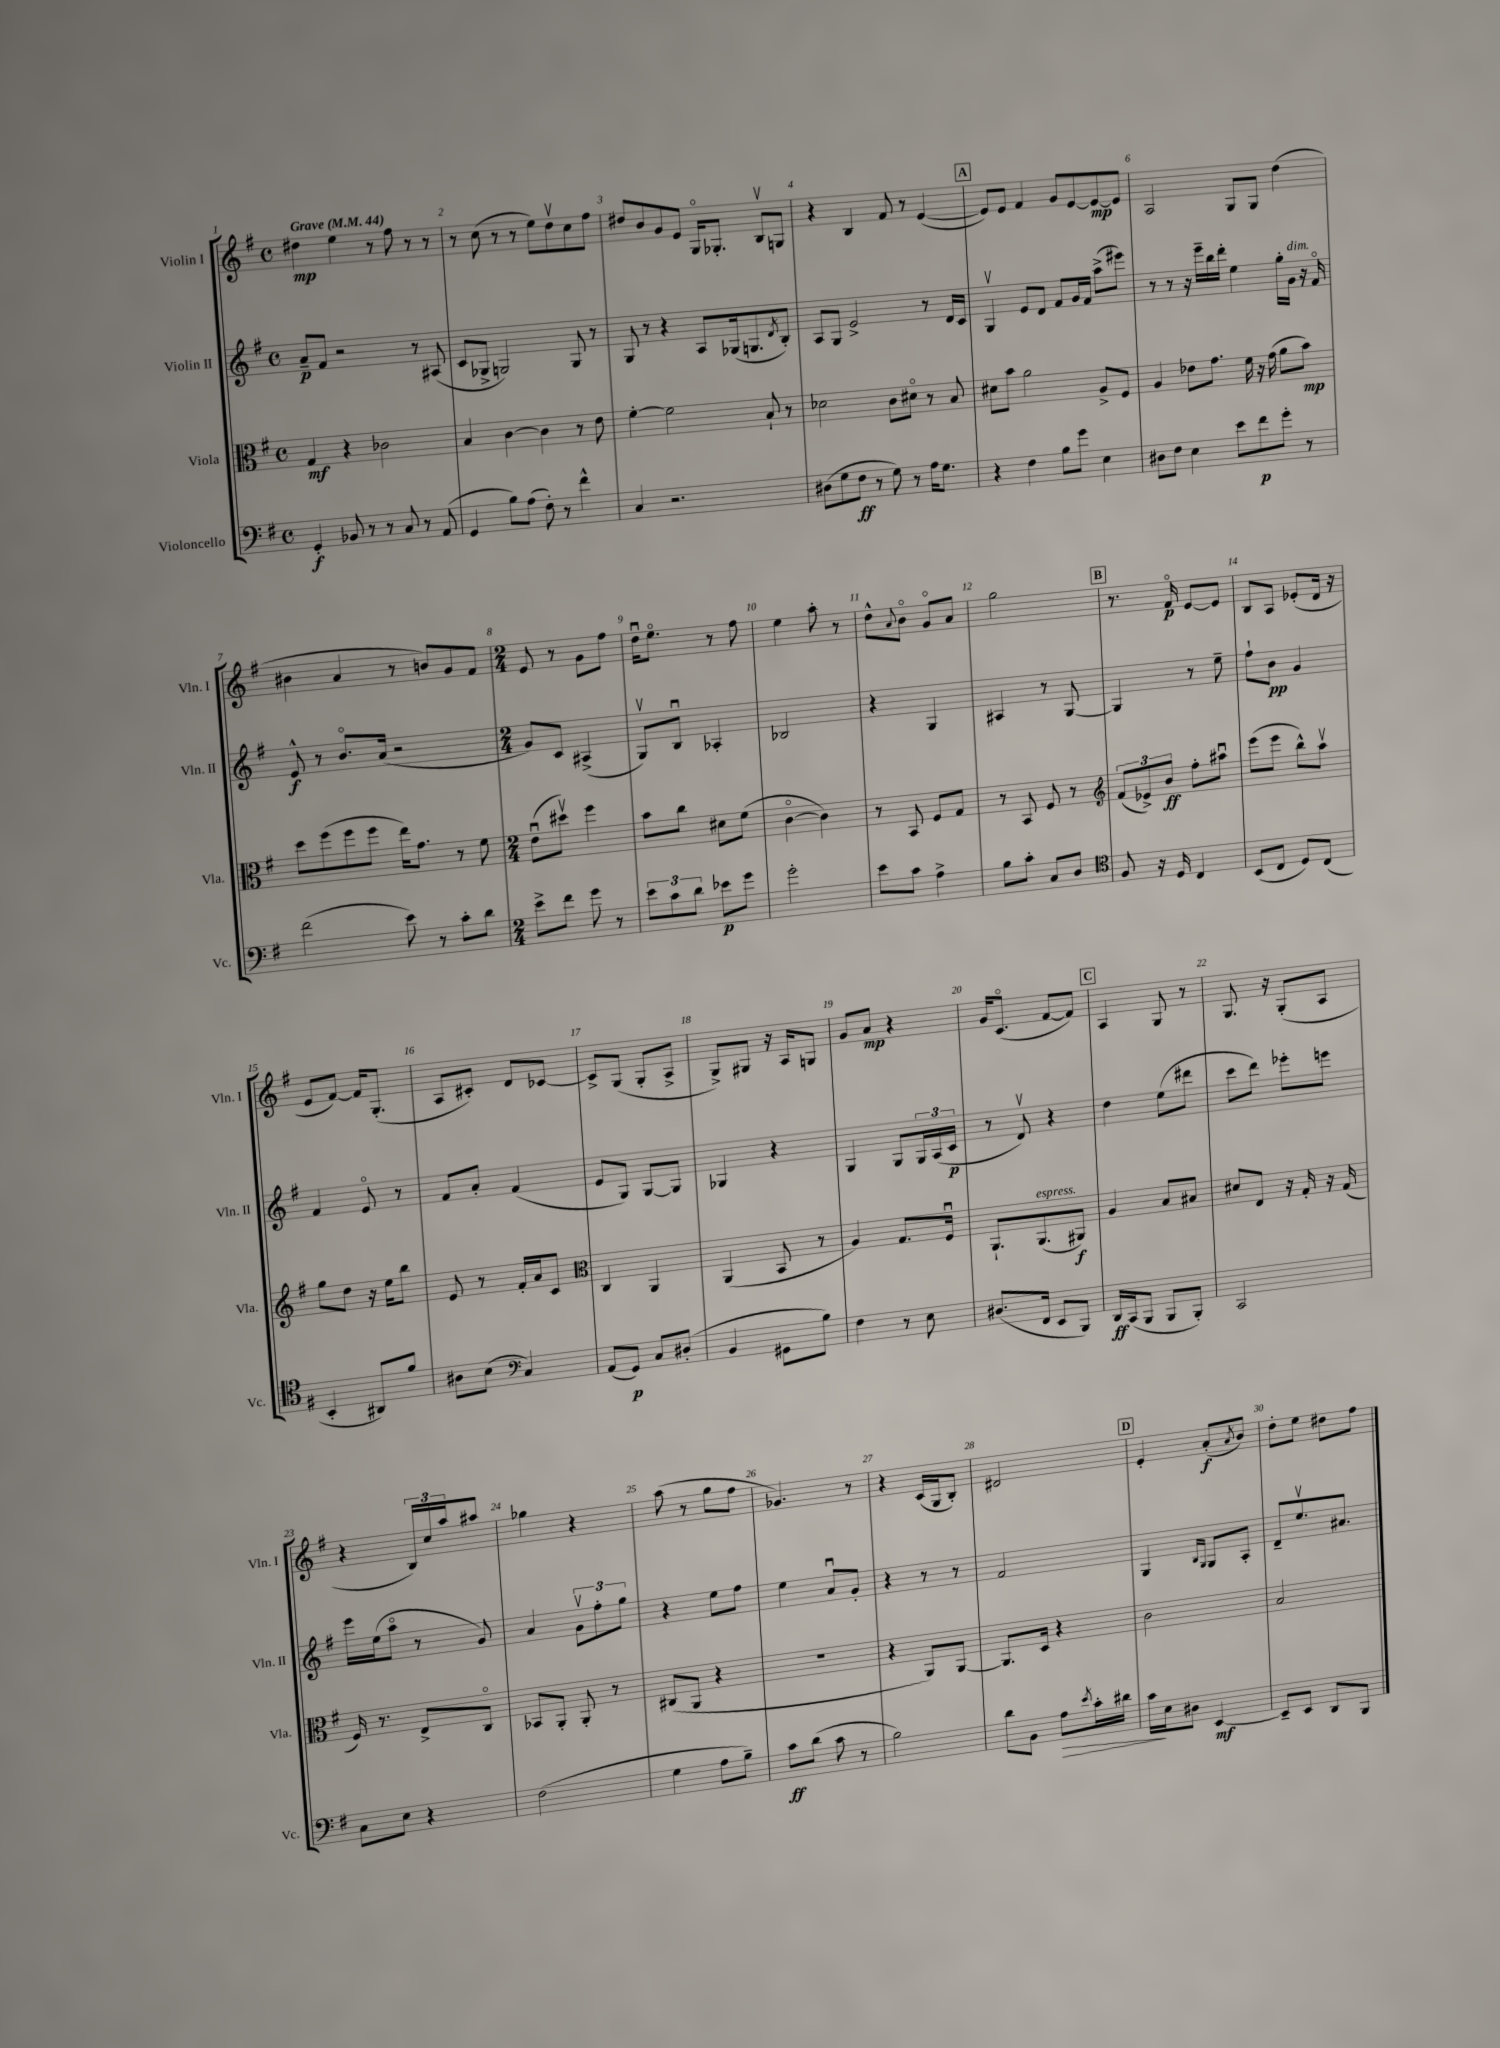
<<
\new StaffGroup <<
\new Staff = "s0" \with { instrumentName = "Violin I" shortInstrumentName = "Vln. I" } {
    \clef treble \key g \major \defaultTimeSignature \time 4/4 \tempo "Grave" 4 = 44
    dis''4\mp e''4 r8 fis''8 r8 r8 |
    r8 c''8( r8 r8 e''8) d''8\upbow c''8 fis''8 |
    dis''8 b'8 g'8 e'8 g16\flageolet ges8.-. b8\upbow g8 |
    r4 b4 fis'8 r8 e'4~( |
    \mark \markup { \box "A" } e'8) e'8 fis'4 g'8 e'8~ e'8~\mp e'8 |
    a2 g8 g8 d''4( |
    bis'4 a'4 r8 b'8) g'8 fis'8 |
    \numericTimeSignature \time 2/4 e'8 r8 g'8 fis''8 |
    d''16\downbow e''8.\flageolet r8 fis''8 |
    e''4 a''8-. r8 |
    d''8-^ \appoggiatura { a'8 } b'8\flageolet g'8\flageolet a'8 |
    g''2 |
    \mark \markup { \box "B" } r8. fis'16\flageolet\p e'8~ e'8 |
    b8 a8 ees'8-.( d'16 r16 |
    e'8 fis'8~) fis'16 g8.-.( |
    a8 cis'8-.) d'8 ces'8~ |
    ces'8-> g8( g8-. a8-> |
    g8->) gis8 r16 a16 g8 |
    g'8 a'8\mp r4 |
    g'16 c'8.\flageolet( fis'8~ fis'8) |
    \mark \markup { \box "C" } a4 g8 r8 |
    g8. r16 g8-.( a8 |
    r4 \tuplet 3/2 { b16) c''16 a''16 } ais''8 |
    ges''4 r4 |
    a''8( r8 g''8 fis''8 |
    ges'4.) r8 |
    r4 c'16( g16 b8-.) |
    dis'2 |
    \mark \markup { \box "D" } e'4-. a'8-.\f( \acciaccatura { a'8 } b'8) |
    d''8-. e''8 dis''8 fis''8 \bar "|." |
}
\new Staff = "s1" \with { instrumentName = "Violin II" shortInstrumentName = "Vln. II" } {
    \clef treble \key g \major \defaultTimeSignature \time 4/4
    a'8--\p fis'8 r2 r8 ais8( |
    c'8 ges8-> g2) g8 r8 |
    g8 r8 r4 a8 ges16( g8. \acciaccatura { d'8 } b8-.) |
    a8 g8 e'2-> r8 d'16 c'16 |
    \mark \markup { \box "A" } g4\upbow e'8 d'8 fis'8 g'16 fis'16 a''8->( eis'''8) |
    r8 r8 r16 e'''16-- b''16 d'''16-. e''4 g''16-. g'16^\markup { \italic "dim." } r16 fis'16\flageolet |
    e'8-^\f r8 b'8.\flageolet a'16( r2 |
    \numericTimeSignature \time 2/4 g'8) c'8 ais4->( |
    g8\upbow) b8\downbow aes4-. |
    bes2 |
    r4 g4 |
    ais4 r8 g8~ |
    \mark \markup { \box "B" } g4 r8 e''8-- |
    fis''8-! b'8\pp g'4 |
    fis'4 e'8\flageolet r8 |
    fis'8 a'8-. fis'4( |
    e'8 g8) g8~ g8 |
    ges4 r4 |
    g4 g8 \tuplet 3/2 { g16 a16( c'16\p } |
    r8 d'8\upbow) r4 |
    \mark \markup { \box "C" } d''4 e''8( dis'''8 |
    c'''8 d'''8) ees'''8-. e'''8 |
    e'''16 e''16( a''8\flageolet r8 g'8) |
    a'4 \tuplet 3/2 { g'8\upbow fis''8-. g''8 } |
    r4 e''8 fis''8 |
    e''4 a'8\downbow g'8-. |
    r4 r8 r8 |
    fis'2 |
    \mark \markup { \box "D" } g4 \grace { b16 g16 } g8 a8-. |
    d'8-- e''8.\upbow ais'8. \bar "|." |
}
\new Staff = "s2" \with { instrumentName = "Viola" shortInstrumentName = "Vla." } {
    \clef alto \key g \major \defaultTimeSignature \time 4/4
    g4\mf r4 ces'2 |
    b4 c'4~ c'4 r8 e'8 |
    fis'4~-. fis'2 b8-! r8 |
    des'2 c'8 dis'8\flageolet r8 b8 |
    \mark \markup { \box "A" } dis'8 b'8 a'2 a8-> fis8 |
    a4 ees'8 g'8. fis'16 r16 g'16( a'8 b'8\mp) |
    d''8 fis''8( fis''8 fis''8 e''16) g'8. r8 fis'8 |
    \numericTimeSignature \time 2/4 e'8\downbow( dis''8\upbow) fis''4 |
    b'8 c''8 dis'8 fis'8( |
    c'4~\flageolet c'4) |
    r8 b,8 fis8 g8 |
    r8 b,8 fis8 r8 |
    \mark \markup { \box "B" } \clef treble \tuplet 3/2 { fis'8( ees'8->) b'8\ff } fis''8-. ais''8\downbow |
    e'''8( e'''8 b''8-^) a''8\upbow |
    g''8 d''8 r16 e''16 b''8 |
    e'8 r8 fis'16-. a'16 c'8 |
    \clef alto c4 a,4 |
    a,4( b,8 r8 |
    a4) g8. fis16\downbow |
    a,8.-! a,8.^\markup { \italic "espress." }( ais,8\f) |
    \mark \markup { \box "C" } a4 b8 bis8 |
    dis'8 e8 r16 g16-. r16 g16( |
    fis16) r8. e8-> c8\flageolet |
    bes,8 a,8-. a,8-. r8 |
    cis8( a,8 r4 |
    R2 |
    r4 a,8) a,8~ |
    a,8. d16 r4 |
    \mark \markup { \box "D" } c'2 |
    b2 \bar "|." |
}
\new Staff = "s3" \with { instrumentName = "Violoncello" shortInstrumentName = "Vc." } {
    \clef bass \key g \major \defaultTimeSignature \time 4/4
    g,4-.\f bes,8 r8 r8 c8 r8 a,8( |
    g,4 b8) a8( fis8-.) r8 fis'4-^ |
    c4 r2. |
    dis8( g8 fis8\ff r8 g8) r8 a16 g8. |
    \mark \markup { \box "A" } r4 fis4 b8 g'8 e4 |
    dis8 fis8 e4 e'8 fis'8\p g'8-. r8 |
    fis'2( e'8) r8 c'8-. d'8 |
    \numericTimeSignature \time 2/4 e'8-> fis'8 g'8 r8 |
    \tuplet 3/2 { e'8 c'8 d'8 } ees'8\p g'8 |
    g'2-. |
    e'8 c'8 a4-> |
    b8 c'8-. c8 d8 |
    \mark \markup { \box "B" } \clef tenor fis8 r16 d16 c4 |
    b,8( c8 d8) c8( |
    b,4-. ais,8) fis'8 |
    ais8 b8( \clef bass c4) |
    a,8( g,8\p) c8 dis8-.( |
    b,4 gis,8 b8) |
    fis4 r8 e8 |
    dis8.( fis,16 e,8 b,,8) |
    \mark \markup { \box "C" } d,16\ff c,16( b,,8 b,,8 b,,8-.) |
    c,2 |
    c8 e8 r4 |
    fis2( |
    g4 a8 b8--) |
    c'8\ff d'8( c'8 r8 |
    b2) |
    d'8 b,8 a8\> \acciaccatura { e'8 } c'16-. dis'16 |
    \mark \markup { \box "D" } c'16\! e16 dis8 e,4~\mf |
    e,8-- e,8 d,8 b,,8 \bar "|." |
}
>>
>>
\layout { \context { \Score \override BarNumber.break-visibility = ##(#f #t #t) barNumberVisibility = #all-bar-numbers-visible } }
